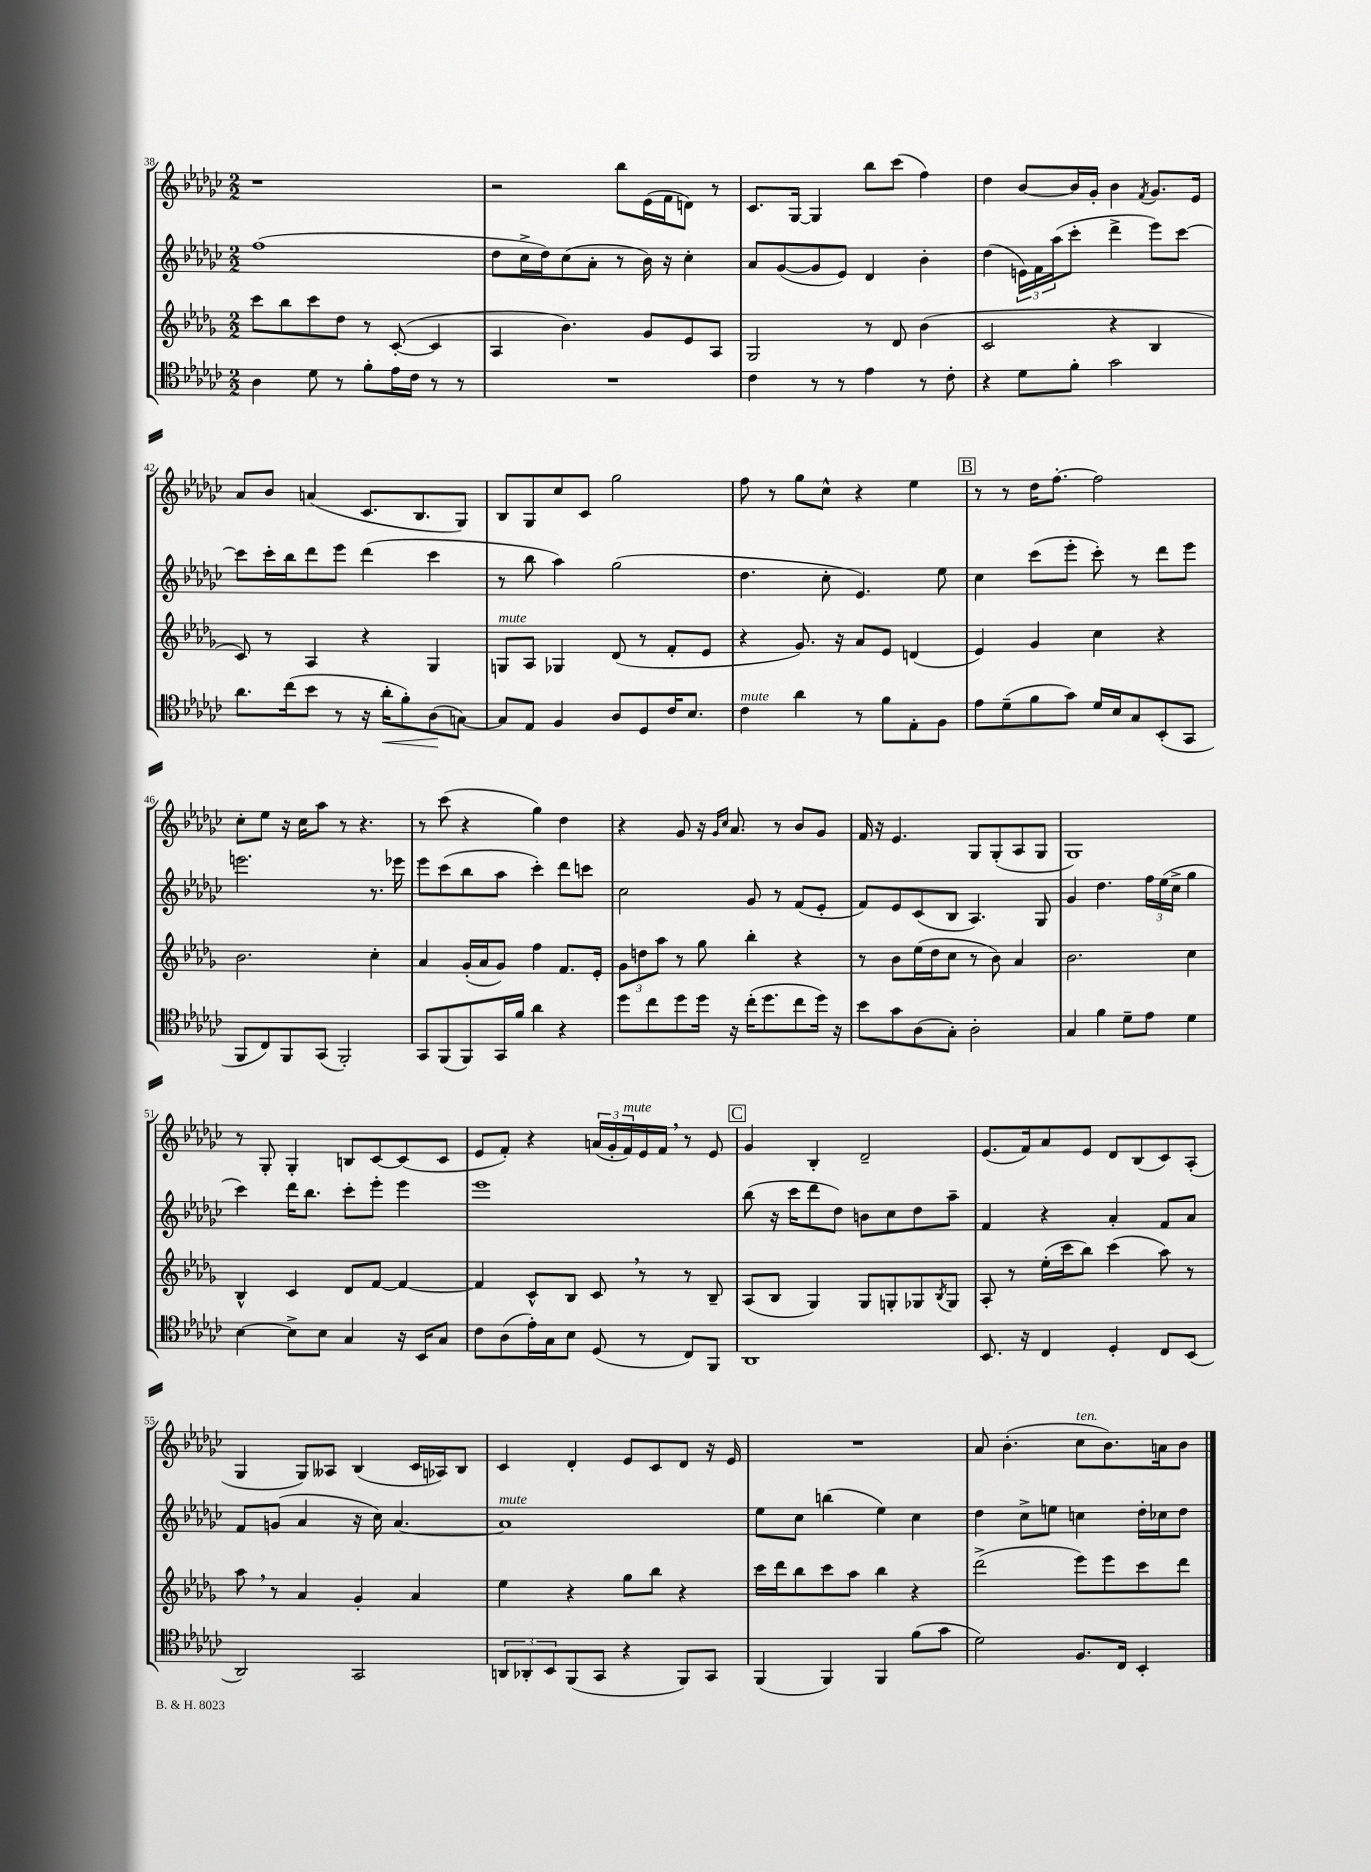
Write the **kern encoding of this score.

**kern	**kern	**kern	**kern
*staff4	*staff3	*staff2	*staff1
*clefC4	*clefG2	*clefG2	*clefG2
*k[b-e-a-d-g-c-]	*k[b-e-a-d-g-]	*k[b-e-a-d-g-c-]	*k[b-e-a-d-g-c-]
*M2/2	*M2/2	*M2/2	*M2/2
4A-	8ccc	(1ff	1r
.	8bb-	.	.
8d-	8ccc	.	.
8r	8dd-	.	.
8f'	8r	.	.
16e-	([8c'	.	.
16c-	.	.	.
8r	4c]	.	.
8r	.	.	.
=	=	=	=
1r	4A-	8dd-	2r
.	.	16cc-^	.
.	.	16dd-)	.
.	4.b-)	(8cc-	.
.	.	8a-'	.
.	.	8r	8bb-
.	8g-	16b-)	(16e-
.	.	16r	16f
.	8e-	4cc-'	8d)
.	8A-	.	8r
=	=	=	=
4c-	2G-	8a-	8.c-
.	.	([8g-	.
.	.	.	[16G-
8r	.	8g-]	4G-]
8r	.	8e-)	.
4e-	8r	4d-	8bb-
.	8d-	.	(8ccc-
8r	(4b-	4b-'	4ff)
8c-'	.	.	.
=	=	=	=
4r	2c	(4dd-	4dd-
8d-	.	24e)	[8b-
.	.	24f	.
.	.	(24aa-	.
8f'	.	8ccc-'	16b-]
.	.	.	16g-'
2g-	4r	4ddd-^	4b-
.	.	.	8qf
.	4B-	8eee-)	8.g-
.	.	[8ccc-	.
.	.	.	16e-
=	=	=	=
8.a-	8c)	8ccc-]	8a-
.	8r	16ccc-'	8b-
(16cc-	.	16bb-	.
8b-	4A-	8ddd-	(4a
8r	.	8eee-	.
16r	4r	(4ddd-	8.c-
16a-'	.	.	.
8f')	.	.	.
.	.	.	8.B-
(8A-	4G-	4ccc-	.
[8G)	.	.	8G-)
=	=	=	=
8G]	8G	8r	8B-
8E-	8A-	8bb-	8G-
4F	4G-	4aa-)	8cc-
.	.	.	8c-
8A-	(8d-	(2gg-	2gg-
8D-	8r	.	.
16c-	8f'	.	.
8.B-	.	.	.
.	8e-	.	.
=	=	=	=
4c-	4r	4.dd-	8ff
.	.	.	8r
4a-	8.g-)	.	8gg-
.	.	8cc-'	8cc-^^
.	16r	.	.
8r	8a-	4.e-)	4r
8f	8e-	.	.
8E-'	(4d	.	4ee-
8F	.	8ee-	.
=	=	=	=
8e-	4e-)	4cc-	8r
(8d-~	.	.	8r
8f	4g-	(8ccc-	16dd-
.	.	.	[8.ff'
8g-)	.	8eee-'	.
16d-	4cc	8ccc-')	2ff]
16B-	.	.	.
8G-	.	8r	.
(8BB-'	4r	8ddd-	.
8GG-	.	8eee-	.
=	=	=	=
8FF	2.b-	2.eee	8cc-'
8C-)	.	.	8ee-
8FF	.	.	16r
.	.	.	16cc-
(8GG-	.	.	8aa-
2FF')	.	.	8r
.	.	.	4.r
.	4cc'	8.r	.
.	.	16eee-	.
=	=	=	=
8GG-	4a-	8eee-	8r
(8FF	.	(8ccc-	(8ccc-
8FF)	(16g-'	8bb-	4r
.	16a-	.	.
16GG-	8g-)	8aa-	.
16f	.	.	.
4a-	4ff	4ccc-')	4gg-)
4r	8.f	8ddd-	4dd-
.	.	8ccc	.
.	16e-'	.	.
=	=	=	=
8dd-	12g-	2cc-	4r
.	12dd	.	.
8cc-	.	.	.
.	12aa-	.	.
8dd-	8r	.	8g-
16dd-	8gg-	.	16r
.	.	.	16qqg-
.	.	.	16qqcc-
16r	.	.	8.a-
(16cc-'	4bb-'	8g-	.
8.dd-	.	.	.
.	.	8r	8r
8cc-	4r	(8f	8b-
16dd-)	.	8e-'	8g-
16r	.	.	.
=	=	=	=
8b-	8r	8f)	16f
.	.	.	16r
8g-	8b-	8e-	4.e-
(8A-	(16ee-	(8c-	.
.	16dd-	.	.
8G-')	8cc	8B-	.
2A-'	8r	4.A-)	8G-
.	8b-)	.	(8G-'
.	4a-	.	8A-
.	.	8G-	8G-
=	=	=	=
4G-	2.b-	4g-	1G-)
4f	.	4.dd-	.
8d-~	.	.	.
8e-	.	24ff	.
.	.	(24ee-	.
.	.	24cc-^	.
4d-	4cc	4gg-	.
=	=	=	=
[4B-	4B-^^	4ccc-)	8r
.	.	.	8G-'
8B-^]	4c	16ddd-	4G-'
.	.	8.bb-	.
8B-	.	.	.
4G-	8d-	8ccc-'	8B
.	[8f	8eee-'	[8c-
16r	4f_	4eee-	(8c-]
16BB-	.	.	.
8G-	.	.	8c-
=	=	=	=
8c-	4f]	1eee-	8e-
(8A-	.	.	8f')
16e-')	8c^^	.	4r
16G-	.	.	.
8B-	8B-	.	.
(8D-	8c	.	(24a
.	.	.	24g-'
.	.	.	24f)
8r	8r	.	16e-
.	.	.	16f
8C-)	8r	.	8r
8FF	8B-~	.	8e-
=	=	=	=
1AA-	(8A-	(8bb-	4g-
.	8B-	16r	.
.	.	16ccc-	.
.	4G-)	8ddd-	4B-'
.	.	8dd-)	.
.	8G-	8b	2d-~
.	8G'	8cc-	.
.	8G-	8dd-	.
.	8qB-	.	.
.	8G-	8aa-~	.
=	=	=	=
8.BB-	8A-'	4f	(8.e-
.	8r	.	.
16r	.	.	16f)
4C-	(16ee-'	4r	8a-
.	16ccc	.	.
.	8bb-)	.	8e-
4D-'	(4ccc	4a-'	8d-
.	.	.	(8B-
8C-	8aa-)	8f	8c-)
(8BB-	8r	8a-	(8A-'
=	=	=	=
2AA-)	8aa-	8f	4G-
.	8r	(8g	.
.	4a-	4a-	8G-)
.	.	.	8A--
2GG-	4g-'	16r	(4B-
.	.	16cc-)	.
.	.	[4.a-	.
.	4a-	.	16c-
.	.	.	16A-)
.	.	.	8B-
=	=	=	=
12AA	4ee-	1a-]	4c-
12AA-'	.	.	.
12BB-	.	.	.
(8FF	4r	.	4d-'
8GG-	.	.	.
4r	8gg-	.	8e-
.	8bb-	.	8c-
8FF)	4r	.	8d-
8GG-	.	.	16r
.	.	.	16e-
=	=	=	=
(4FF	16ccc	8ee-	1r
.	16ddd-	.	.
.	8bb-	8cc-	.
4FF)	8ccc	(4bb	.
.	8aa-	.	.
4FF	4bb-	4ee-)	.
(8f	4r	4cc-	.
8g-	.	.	.
=	=	=	=
2d-)	(2ddd-^	4dd-	8a-
.	.	.	(4.b-'
.	.	8cc-^	.
.	.	8ee	.
8.F	8eee-)	4cc	8cc-
.	8eee-	.	8.b-)
16C-	.	.	.
4BB-'	8ccc	16dd-'	.
.	.	16cc-	16a
.	8ddd-	8dd-	8b-
==	==	==	==
*-	*-	*-	*-
